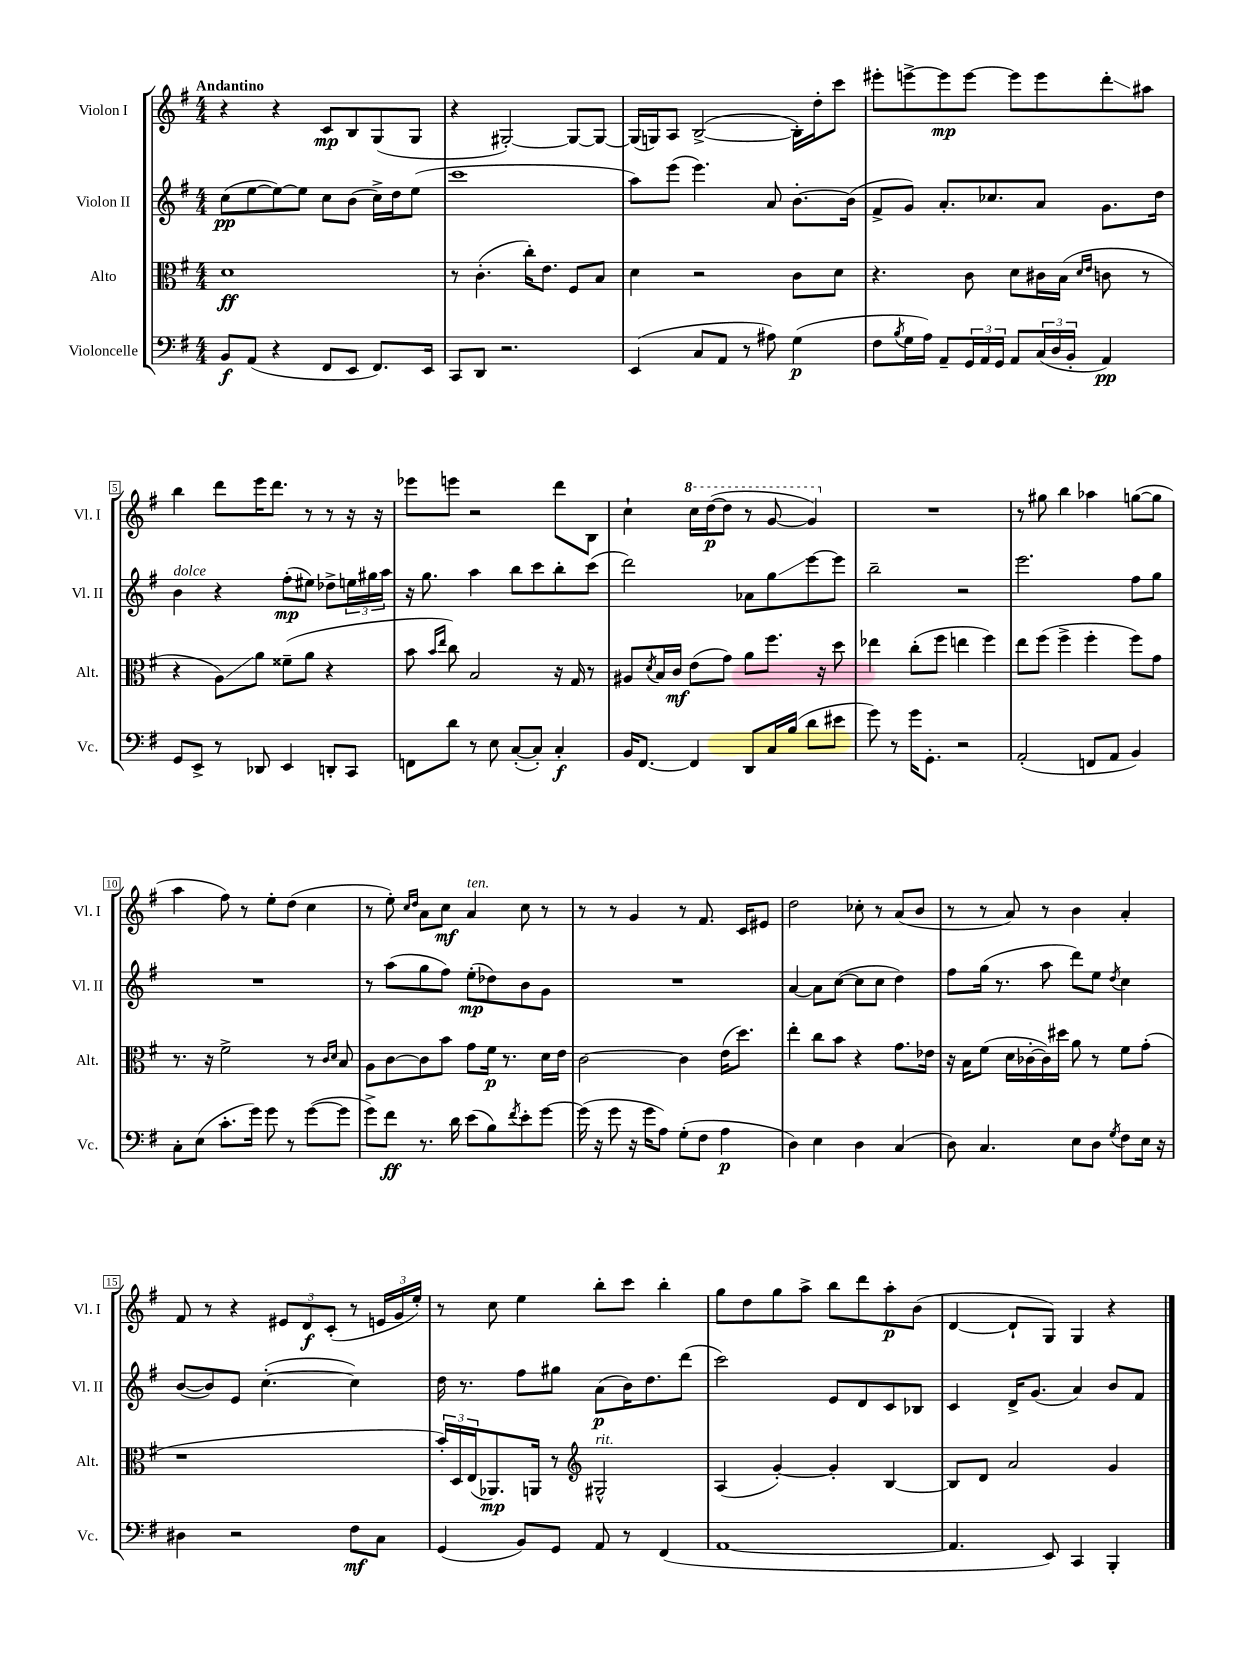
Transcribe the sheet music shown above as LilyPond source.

<<
\new StaffGroup <<
\new Staff = "s0" \with { instrumentName = "Violon I" shortInstrumentName = "Vl. I" } {
    \clef treble \key g \major \numericTimeSignature \time 4/4 \tempo "Andantino"
    r4 r4 c'8\mp b8 g8( g8 |
    r4 gis2~-.) gis8~ gis8~ |
    gis16( g16) a8 b2~->( b16-.) d''16-. c'''8 |
    eis'''8-. e'''8~-> e'''8\mp e'''8~ e'''8 e'''8 d'''8-.\glissando ais''8 |
    b''4 d'''8 e'''16 d'''8. r8 r8 r16 r16 |
    ees'''8 e'''8 r2 d'''8 b8 |
    c''4-! \ottava #1 c'''16 d'''16~\p( d'''8 r8 g''8~ g''4) \ottava #0 |
    R1 |
    r8 gis''8 b''4 aes''4 g''8~( g''8 |
    a''4 fis''8) r8 e''8-. d''8( c''4 |
    r8 e''8-.) \grace { c''16 d''16 } a'8 c''8\mf a'4^\markup { \italic "ten." } c''8 r8 |
    r8 r8 g'4 r8 fis'8. c'16 eis'8 |
    d''2 ces''8-. r8 a'8( b'8 |
    r8 r8 a'8) r8 b'4 a'4-. |
    fis'8 r8 r4 \tuplet 3/2 { eis'8 d'8\f c'8-.( } r8 \tuplet 3/2 { e'16 g'16 e''16-.) } |
    r8 c''8 e''4 b''8-. c'''8 b''4-. |
    g''8 d''8 g''8 a''8-> b''8 d'''8 a''8-.\p b'8( |
    d'4~ d'8-! g8) g4 r4 \bar "|." |
}
\new Staff = "s1" \with { instrumentName = "Violon II" shortInstrumentName = "Vl. II" } {
    \clef treble \key g \major \numericTimeSignature \time 4/4
    c''8\pp( e''8~ e''8~) e''8 c''8 b'8( c''16->) d''16 e''8( |
    c'''1 |
    a''8) e'''8( e'''4.) a'8 b'8.~-. b'16( |
    fis'8-> g'8) a'8.-. ces''8. a'8 g'8. d''16 |
    b'4^\markup { \italic "dolce" } r4 fis''8-.\mp( eis''8) des''8-> \tuplet 3/2 { e''16 gis''16 a''16 } |
    r16 g''8. a''4 b''8 c'''8 b''8-. c'''8( |
    d'''2) aes'8 g''8\glissando e'''8~ e'''8 |
    b''2-- r2 |
    e'''2. fis''8 g''8 |
    R1 |
    r8 a''8( g''8 fis''8) e''8-.\mp( des''8) b'8 g'8 |
    R1 |
    a'4~ a'8 c''8~( c''8 c''8 d''4) |
    fis''8 g''16( r8. a''8 d'''8) e''8 \acciaccatura { d''8 } c''4 |
    b'8~( b'8) e'8 c''4.~-.( c''4) |
    d''16 r8. fis''8 gis''8 a'8\p( b'16) d''8. d'''8( |
    c'''2) e'8 d'8 c'8 bes8 |
    c'4 d'16-> g'8.( a'4) b'8 fis'8 \bar "|." |
}
\new Staff = "s2" \with { instrumentName = "Alto" shortInstrumentName = "Alt." } {
    \clef alto \key g \major \numericTimeSignature \time 4/4
    d'1\ff |
    r8 c'4.-.( c''16-.) e'8. fis8 b8 |
    d'4 r2 c'8 d'8 |
    r4. c'8 d'8 cis'16 b16( \grace { d'16 e'16 } c'8 r8 |
    r4 a8\glissando) a'8 fisis'8--( a'8 r4 |
    b'8 \grace { b'16 e''16 } c''8) b2 r16 g16 r8 |
    ais8 \acciaccatura { d'8 } b16 c'16\mf e'8( g'8) a'8 fis''8. r16 d''8 |
    ees''4 c''8-.( fis''8 e''4 fis''4) |
    e''8 fis''8( fis''4-> fis''4-. fis''8) g'8 |
    r8. r16 fis'2-> r8 \grace { c'16 d'16 } b8 |
    a8 c'8~ c'8 b'8 g'8 fis'16\p r8. d'16 e'16 |
    c'2~ c'4 e'16( d''8.) |
    e''4-. c''8 b'8 r4 g'8. ees'16 |
    r16 b16 fis'8( d'16 ces'16~-. ces'16) dis''16 a'8 r8 fis'8 g'8-.( |
    r1 |
    \tuplet 3/2 { b'16-.) d16 e16( } aes,8.\mp) a,16 r8 \clef treble gis2-^^\markup { \italic "rit." } |
    a4( g'4~-.) g'4-. b4~ |
    b8 d'8 a'2 g'4 \bar "|." |
}
\new Staff = "s3" \with { instrumentName = "Violoncelle" shortInstrumentName = "Vc." } {
    \clef bass \key g \major \numericTimeSignature \time 4/4
    b,8\f a,8( r4 fis,8 e,8 fis,8.) e,16 |
    c,8 d,8 r2. |
    e,4( c8 a,8 r8 ais8) g4\p( |
    fis8 \acciaccatura { b8 } g16 a16) a,8-- \tuplet 3/2 { g,16 a,16 g,16 } a,8 \tuplet 3/2 { c16( d16 b,16-. } a,4\pp) |
    g,8 e,8-> r8 des,8 e,4 d,8-. c,8 |
    f,8 d'8 r8 e8 c8~-.( c8-.) c4-.\f |
    b,16 fis,8.~ fis,4 d,8 c16 b16( d'8 eis'8 |
    g'8) r8 g'16 g,8.-. r2 |
    a,2-.( f,8 a,8 b,4) |
    c8-. e8( c'8.-. g'16) g'8 r8 g'8~( g'8 |
    g'8->) fis'8\ff r8. d'16 e'8( b8) \acciaccatura { fis'8 } e'8-. g'8~ |
    g'16( r16 g'8 r16 g'16 a8) g8-.( fis8 a4\p |
    d4) e4 d4 c4( |
    d8) c4. e8 d8 \acciaccatura { g8 } fis8 e16 r16 |
    dis4 r2 fis8\mf c8 |
    g,4( b,8) g,8 a,8 r8 fis,4( |
    a,1~ |
    a,4. e,8) c,4 b,,4-. \bar "|." |
}
>>
>>
\layout { \context { \Score \override BarNumber.stencil = #(make-stencil-boxer 0.1 0.3 ly:text-interface::print) } }
